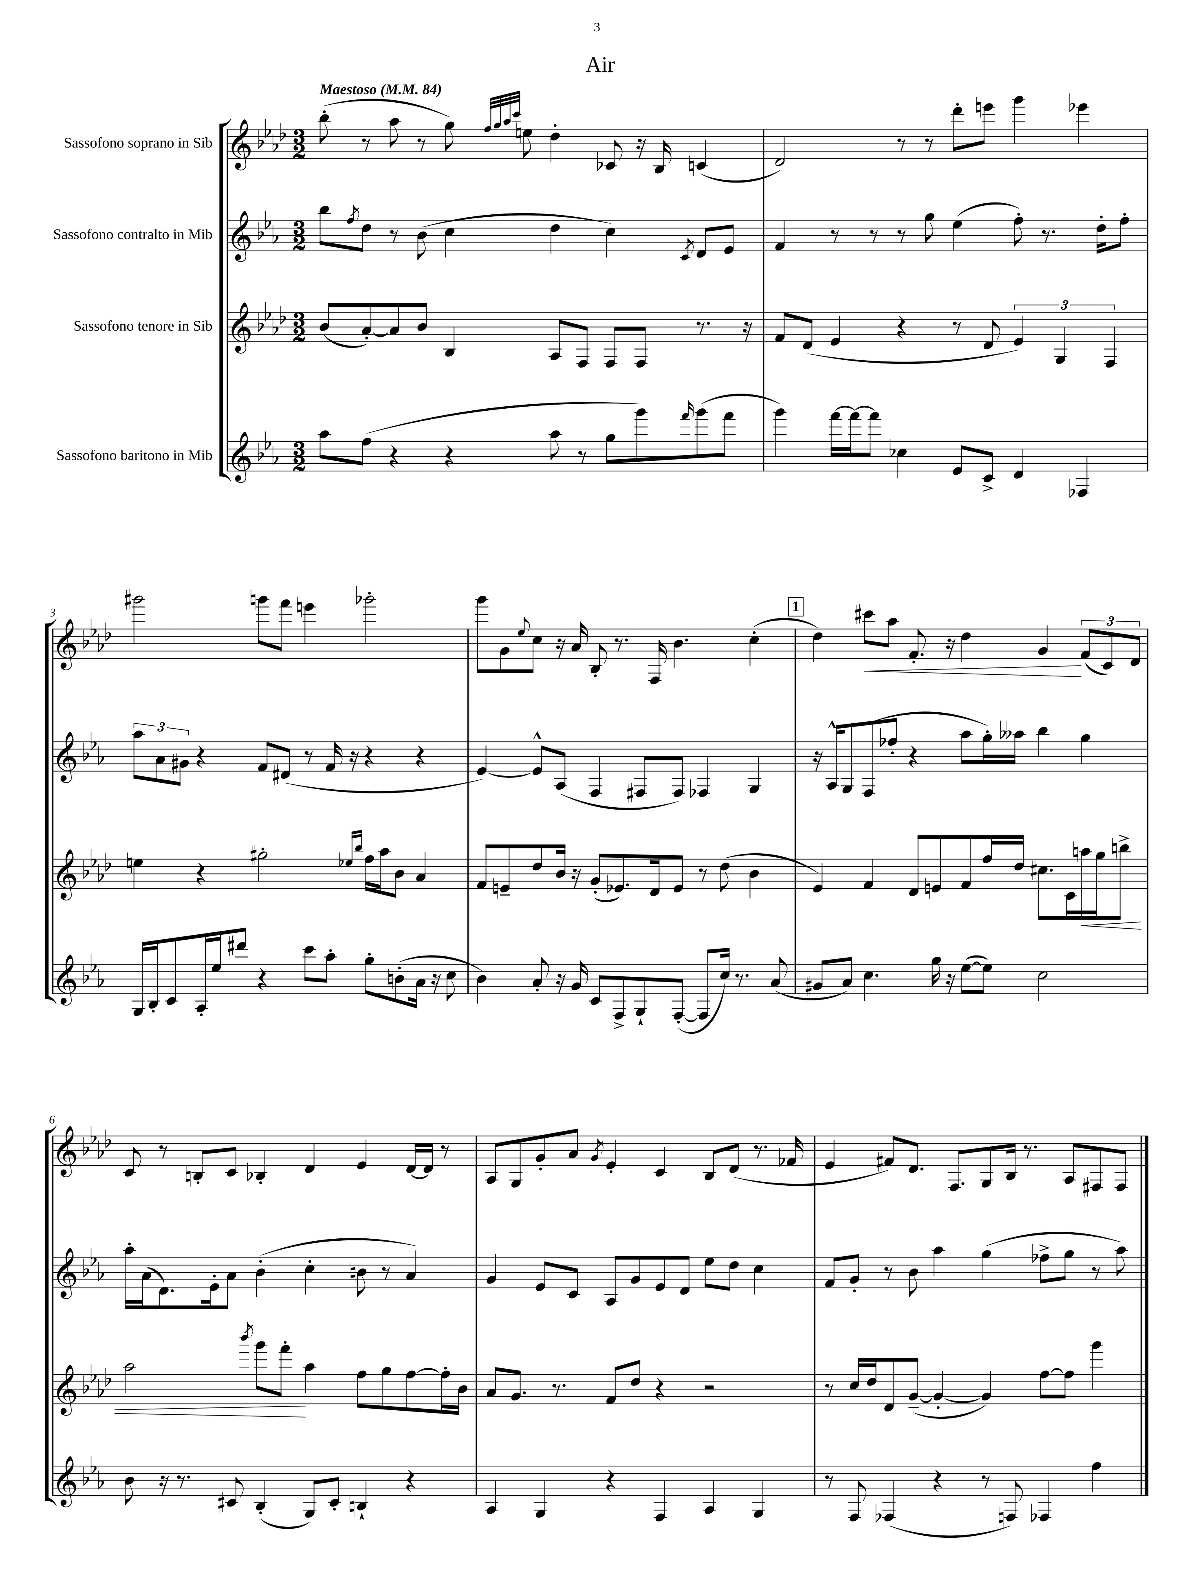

**kern	**kern	**dynam	**kern	**kern	**dynam
*part4	*part3	*part3	*part2	*part1	*part1
*staff4	*staff3	*staff3	*staff2	*staff1	*staff1
*I"Sassofono baritono in Mib	*I"Sassofono tenore in Sib	*	*I"Sassofono contralto in Mib	*I"Sassofono soprano in Sib	*
*clefG2	*clefG2	*	*clefG2	*clefG2	*
*k[b-e-a-]	*k[b-e-a-d-]	*	*k[b-e-a-]	*k[b-e-a-d-]	*
*M3/2	*M3/2	*	*M3/2	*M3/2	*
*MM84	*MM84	*	*MM84	*MM84	*
=1	=1	=1	=1	=1	=1
!	!	!	!	!LO:TX:a:B:t=Maestoso	!
8aa-\L	(8b-/L	.	8bb-\L	(8bb-'\	.
.	.	.	8qff/	.	.
(8ff\J	[8a-'/)	.	8dd\J	8r	.
4r	8a-/]	.	8r	8aa-\	.
.	8b-/J	.	(8b-\	8r	.
4r	4B-/	.	4cc\	8gg\)	.
.	.	.	.	32qqff/LLL	.
.	.	.	.	32qqgg/	.
.	.	.	.	32qqaa-/	.
.	.	.	.	32qqccc/JJJ	.
.	.	.	.	8een\	.
8aa-\	8A-/L	.	4dd\	4dd-'\	.
8r	8F/J	.	.	.	.
8gg\L	8F/L	.	4cc\)	8c-X/	.
8ggg\)	8F/J	.	.	16r	.
.	.	.	.	16B-/	.
16qqfff/	.	.	8qc/	.	.
(8ggg\	8.r	.	8d/L	(4cn/	.
8fff\J	.	.	8e-/J	.	.
.	16r	.	.	.	.
=2	=2	=2	=2	=2	=2
4ggg\)	8f/L	.	4f/	2d-/)	.
.	(8d-/J	.	.	.	.
[16fff\LL	4e-/	.	8r	.	.
16fff\J_	.	.	.	.	.
8fff\J]	.	.	8r	.	.
4cc-X\	4r	.	8r	8r	.
.	.	.	8gg\	8r	.
8e-/L	8r	.	(4ee-\	8ddd-'\L	.
8c^/J	8d-/	.	.	8eeen\J	.
4d/	6e-/)	.	8ff'\)	4ggg\	.
.	.	.	8.r	.	.
.	6G/	.	.	.	.
4F-X/	.	.	.	4eee-X\	.
.	.	.	16dd'\KL	.	.
.	6F/	.	.	.	.
.	.	.	8ff'\J	.	.
!!LO:LB:g=z
=3	=3	=3	=3	=3	=3
16G/LL	4een\	.	12aa-\L	2ggg#X\	.
16B-'/J	.	.	.	.	.
.	.	.	12a-\	.	.
8c/	.	.	.	.	.
.	.	.	12g#X\J	.	.
16A-'/L	4r	.	4r	.	.
16ee-/J	.	.	.	.	.
8ddd#X/J	.	.	.	.	.
4r	2gg#X'\	.	8f/L	8gggn\L	.
.	.	.	(8d#X/J	8fff\J	.
8ccc\L	.	.	8r	4eeen\	.
8aa-'\J	.	.	16f/	.	.
.	.	.	16r	.	.
.	16qqee-X/LL	.	.	.	.
.	16qqbb-/JJ	.	.	.	.
8gg'\L	16ff\LL	.	4r	2ggg-X'\	.
.	16aa-\J	.	.	.	.
(8bn'\	8b-\J	.	.	.	.
16a-\Jk	4a-/	.	4r	.	.
16r	.	.	.	.	.
8cc\	.	.	.	.	.
=4	=4	=4	=4	=4	=4
4b-\)	8f/L	.	[4e-/)	8ggg\L	.
.	8en~/	.	.	8g\	.
.	.	.	.	8qqee-/	.
8a-'/	8dd-/	.	8e-^^/L]	8cc\J	.
16r	16b-/Jk	.	(8A-/J	16r	.
16g/	16r	.	.	16a-/	.
8c/L	(8g'/L	.	4F/	8B-'/	.
8F^/	8.e-X/)	.	.	8.r	.
8G`/	.	.	8F#X/L	.	.
.	16d-/k	.	.	16F/	.
([8F'/J	8e-/J	.	8F#/J)	4.b-\	.
8F/L]	8r	.	4F-X/	.	.
16cc/Jk)	(8dd-\	.	.	.	.
8.r	.	.	.	.	.
.	4b-\	.	4G/	(4cc'\	.
(8a-/	.	.	.	.	.
!!LO:REH:place=s1:t=1
=5	=5	=5	=5	=5	=5
8g#X/L	4e-/)	.	16r	4dd-\)	.
.	.	.	16A-^^/KL	.	.
8a-/J)	.	.	8G/	.	.
!	!	!	!	!	!LO:HP:b
4.cc\	4f/	.	(8F/	8ccc#X\L	<
.	.	.	8ff-X'/J	8aa-\J	.
.	8d-/L	.	4r	8.f'/	.
16gg\	8en/	.	.	.	.
16r	.	.	.	16r	.
([8ee-\L	8f/	.	8aa-\L	4dd-\	.
8ee-\J])	16ff/L	.	16gg'\L)	.	.
.	16dd-/JJ	.	16aa--X\JJ	.	.
2cc\	8.cc#X\L	.	4bb-\	4g/	.
.	16c\L	.	.	.	.
!	!	!LO:HP:b	!	!	!
.	16aan\	<	4gg\	(12f/L	[
.	16gg\J	.	.	.	.
.	.	.	.	12c/)	.
.	8bbn^\J	.	.	.	.
.	.	.	.	12d-/J	.
!!LO:LB:g=z
=6	=6	=6	=6	=6	=6
8b-\	2aa-\	.	16aa-'\LL	8c/	.
.	.	.	(16a-\J	.	.
16r	.	.	8.d\)	8r	.
8.r	.	.	.	.	.
.	.	.	.	8Bn'/L	.
.	.	.	16e-'\k	.	.
8c#X/	.	.	8a-\J	8c/J	.
.	8qbbb-/	.	.	.	.
(4B-'/	8ggg\L	.	(4b-'\	4B-X'/	.
.	8fff'\J	.	.	.	.
8G/L)	4aa-\	[	4cc'\	4d-/	.
8c#'/J	.	.	.	.	.
4Bn`/	8ff\L	.	8bn\	4e-/	.
.	8gg\	.	8r	.	.
4r	[8ff\	.	4a-/)	[16d-/LL	.
.	.	.	.	16d-/JJ]	.
.	16ff'\L]	.	.	8r	.
.	16b-\JJ	.	.	.	.
=7	=7	=7	=7	=7	=7
4A-/	8a-/L	.	4g/	8A-/L	.
.	8.g/J	.	.	8G/	.
4G/	.	.	8e-/L	8g'/	.
.	8.r	.	.	.	.
.	.	.	8c/J	8a-/J	.
.	.	.	.	8qg/	.
4r	8f/L	.	8A-/L	4e-'/	.
.	8dd-/J	.	8g/	.	.
4F/	4r	.	8e-/	4c/	.
.	.	.	8d/J	.	.
4A-/	2r	.	8ee-\L	8B-/L	.
.	.	.	8dd\J	(8d-/J	.
4G/	.	.	4cc\	8.r	.
.	.	.	.	16f-X/	.
=8	=8	=8	=8	=8	=8
8r	8r	.	8f/L	4e-/	.
8F/	16cc/LL	.	8g'/J	.	.
.	16dd-/J	.	.	.	.
(4F-X/	8d-/	.	8r	8f#X/L)	.
.	([8g~/J	.	8b-\	8.d-/J	.
4r	4g'/_	.	4aa-\	.	.
.	.	.	.	8.F/L	.
8r	4g/])	.	(4gg\	8G/	.
8Fn/)	.	.	.	16B-/Jk	.
.	.	.	.	8.r	.
4F-X/	[8ff\L	.	8ff-X^\L	.	.
.	8ff\J]	.	8gg\J	8A-/L	.
4ff\	4ggg\	.	8r	8F#X/	.
.	.	.	8aa-\)	8F#/J	.
==	==	==	==	==	==
*-	*-	*-	*-	*-	*-
